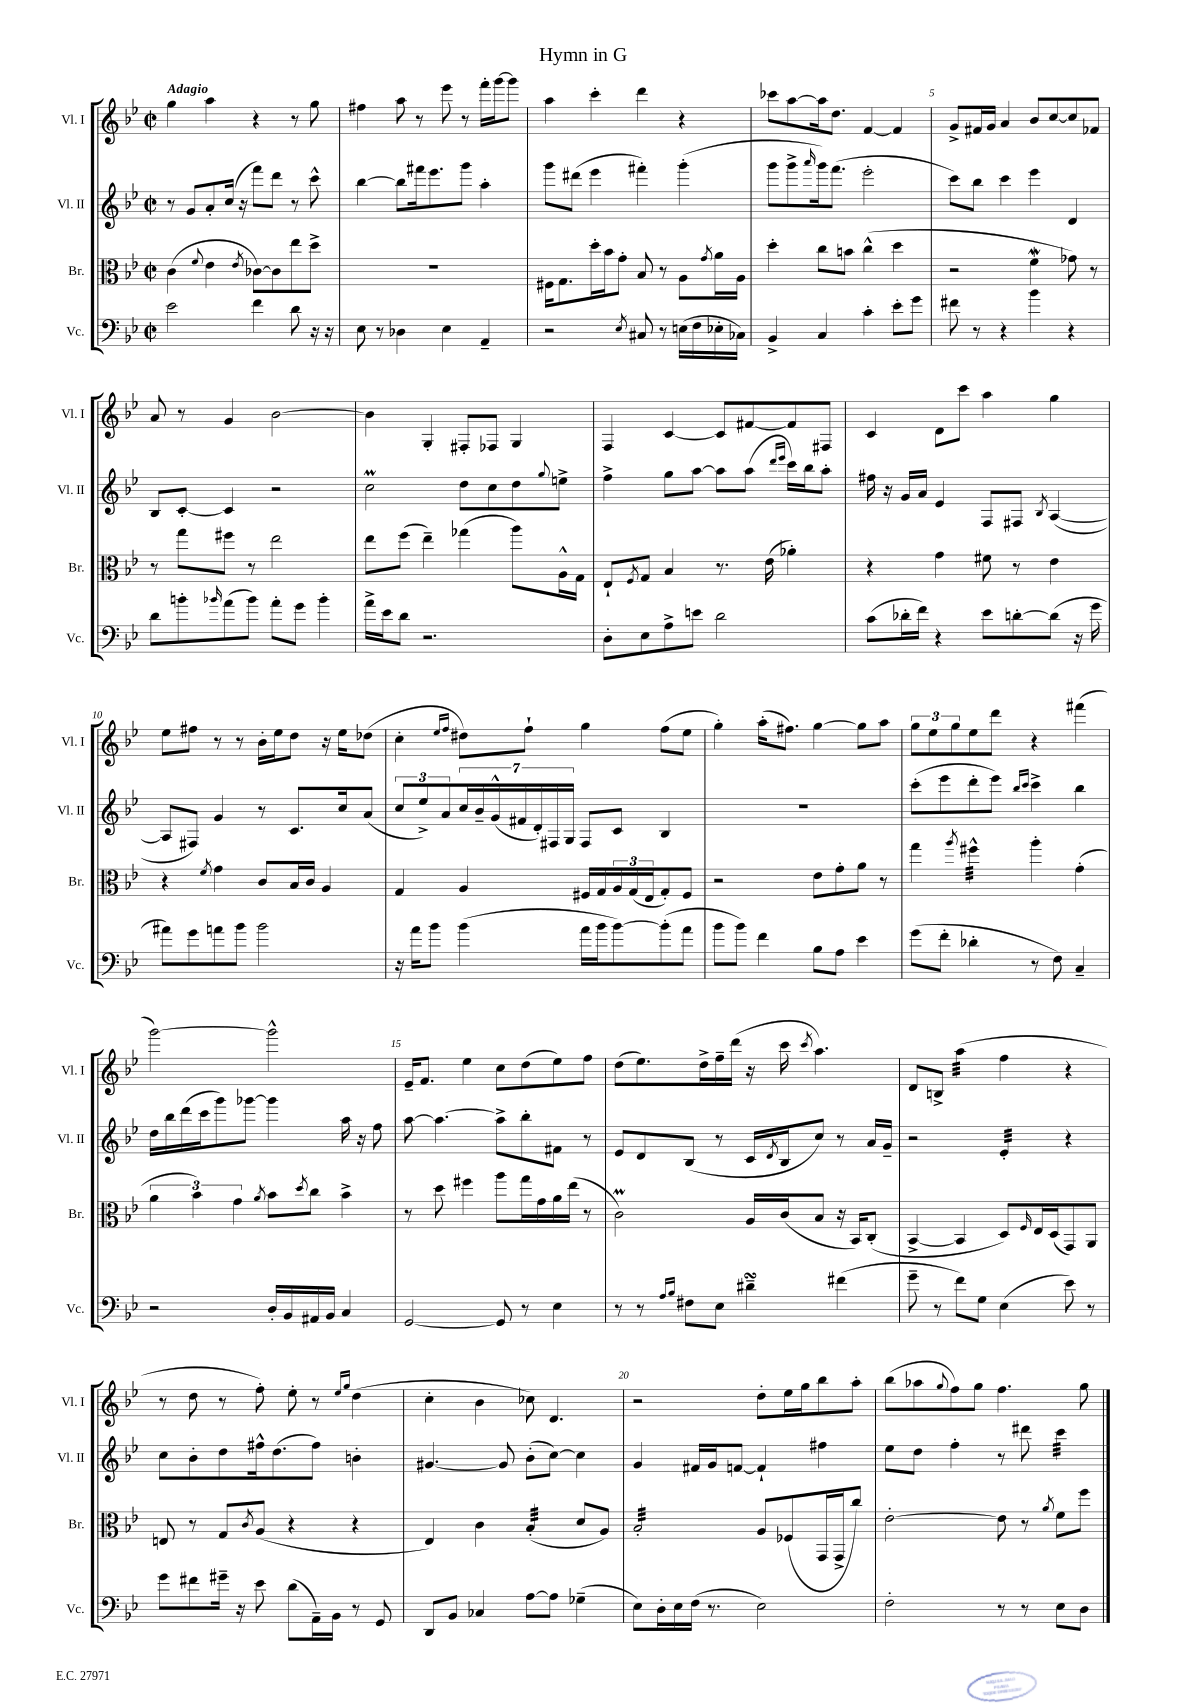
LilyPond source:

\header { title = "Hymn in G" }
<<
\new StaffGroup <<
\new Staff = "s0" \with { instrumentName = "Vl. I" shortInstrumentName = "Vl. I" } {
    \clef treble \key bes \major \defaultTimeSignature \time 2/2 \tempo "Adagio"
    g''4 a''4 r4 r8 g''8 |
    fis''4 a''8 r8 ees'''8 r8 f'''16-. g'''16~ g'''8 |
    a''4 c'''4-. d'''4 r4 |
    ces'''8 a''8~ a''16 d''8. f'4~ f'4 |
    g'8-> fis'16 g'16 a'4 bes'8 c''8~ c''8 fes'8 |
    a'8 r8 g'4 bes'2~ |
    bes'4 g4-. fis8-. fes8 g4 |
    f4 c'4~ c'8 fis'8~ fis'8 fis8 |
    c'4 d'8 c'''8 a''4 g''4 |
    ees''8 fis''8 r8 r8 bes'16-. ees''16 d''8 r16 ees''16 des''8( |
    c''4-. \grace { ees''16 f''16 } dis''8) f''8-! g''4 f''8( ees''8 |
    g''4-.) a''16-.( fis''8.) g''4~ g''8 a''8 |
    \tuplet 3/2 { g''8 ees''8 g''8 } ees''8 d'''8 r4 fis'''4( |
    g'''2~) g'''2-^ |
    ees'16-- f'8. ees''4 c''8 d''8( ees''8) f''8 |
    d''8( ees''8.) d''16-> f''16-- d'''16( r16 c'''16 \acciaccatura { c'''8 } a''4.) |
    d'8 b8-> a''4:32( f''4 r4 |
    r8 d''8 r8 f''8-.) ees''8-. r8 \grace { ees''16 g''16 } d''4( |
    c''4-. bes'4 ces''8) d'4. |
    r2 d''8-. ees''16 g''16 bes''8 a''8-. |
    bes''8( aes''8 \appoggiatura { g''8 } f''8) g''8 f''4. g''8 \bar "|." |
}
\new Staff = "s1" \with { instrumentName = "Vl. II" shortInstrumentName = "Vl. II" } {
    \clef treble \key bes \major \defaultTimeSignature \time 2/2
    r8 g'8 a'8-. c''16( r16 f'''8) d'''8 r8 c'''8-^ |
    bes''4~ bes''8 fis'''16 ees'''8. g'''8 a''4-. |
    g'''8 dis'''8( ees'''4 fis'''4-.) g'''4-.( |
    g'''8 g'''8-> \grace { a'''16 } g'''16) f'''8.( ees'''2-. |
    c'''8) bes''8 c'''4 ees'''4 d'4 |
    bes8 c'8~-. c'4 r2 |
    c''2\prall d''8 c''8 d''8 \appoggiatura { g''8 } e''8-> |
    f''4-> g''8 a''8~ a''8 a''8( \grace { d'''16 ees'''16 } c'''16) bes''16 a''8-. |
    fis''16 r16 g'16 a'16 ees'4 f8 fis8 \acciaccatura { bes8 } a4~( |
    a8 fis8) g'4 r8 c'8. c''16 a'8( |
    \tuplet 3/2 { c''8 ees''8->) a'8 } \tuplet 7/4 { c''16 bes'16-- g'16-^( fis'16 d'16-.) fis16 g16 } fis8 c'8 bes4 |
    R1 |
    c'''8-.( ees'''8 d'''8-. ees'''8) \grace { bes''16 c'''16 } c'''4-> bes''4 |
    d''16 bes''16 d'''16( c'''16 g'''8) ges'''8~ ges'''4 a''16 r16 f''8 |
    a''8~ a''4.~ a''8-> bes''8-. fis'8 r8 |
    ees'8 d'8 bes8( r8 c'16 \acciaccatura { d'8 } bes16 c''8) r8 a'16 g'16-- |
    r2 ees'4:32-. r4 |
    c''8 bes'8-. d''8 fis''16-^ d''8.( fis''8) b'4-. |
    gis'4.~ gis'8 bes'8-.( c''8~) c''4 |
    g'4 fis'16 g'16 f'8~ f'4-! fis''4 |
    ees''8 d''8 f''4-. r8 dis'''8 c'''4:32 \bar "|." |
}
\new Staff = "s2" \with { instrumentName = "Br." shortInstrumentName = "Br." } {
    \clef alto \key bes \major \defaultTimeSignature \time 2/2
    c'4( \appoggiatura { f'8 } ees'4 \acciaccatura { ees'8 } ces'8~) ces'8 ees''8 d''8-> |
    R1 |
    fis16 g8. d''16-. bes'16 g'8-. bes8 r8 a8 \acciaccatura { g'8 } a'16 a16 |
    d''4-. c''8 b'8 c''4-^( d''4 |
    r2 f'4\mordent ges'8) r8 |
    r8 g''8 fis''8 r8 ees''2 |
    ees''8 f''8( ees''4--) ges''4( a''8) a16-^ g16 |
    ees8-! \acciaccatura { f8 } g8 bes4 r8. ees'16( aes'4-.) |
    r4 g'4 fis'8 r8 ees'4 |
    r4 \acciaccatura { f'8 } g'4 c'8 bes16 c'16 a4 |
    g4 a4 fis16 g16 \tuplet 3/2 { a16 g16( ees16 } g8-.) fis8 |
    r2 ees'8 g'8-. a'8 r8 |
    g''4 \acciaccatura { a''8 } fis''4:32-^ a''4-. g'4-.( |
    \tuplet 3/2 { a'4 bes'4) g'4 } \acciaccatura { a'8 } bes'8 \acciaccatura { d''8 } c''8 bes'4-> |
    r8 d''8 fis''4 a''8 g''16 g'16 a'16 ees''16( r8 |
    c'2\prall) a16 c'16( bes8 r16 bes,16) c8-.( |
    bes,4~-> bes,4 d8) \grace { f16 } ees16 d16( g,8) a,8 |
    e8 r8 g8 \acciaccatura { c'8 } a8( r4 r4 |
    ees4) c'4 bes4:32-.( d'8 a8) |
    bes2:32-. a8 fes8( g,16 g,16-> c''8) |
    ees'2~-. ees'8 r8 \acciaccatura { a'8 } f'8 f''8 \bar "|." |
}
\new Staff = "s3" \with { instrumentName = "Vc." shortInstrumentName = "Vc." } {
    \clef bass \key bes \major \defaultTimeSignature \time 2/2
    ees'2 f'4 d'8 r16 r16 |
    ees8 r8 des4 ees4 a,4-- |
    r2 \acciaccatura { ees8 } cis8 r8 e16( f16 ees16-. ces16) |
    bes,4-> c4 c'4-. ees'8-. g'8 |
    fis'8 r8 r4 bes'4 r4 |
    d'8 b'8-. \grace { bes'16 } a'8( bes'8) a'8-. g'8 bes'4-. |
    a'16-> ees'16 d'8 r2. |
    d8-. ees8 a8-> e'8 d'2 |
    c'8( des'16-. f'16) r4 ees'8 d'8~-. d'8( r16 g'16 |
    ais'8) g'8 a'8 bes'8 bes'2 |
    r16 a'16 bes'8 bes'4( a'16 bes'16 bes'8~) bes'8-.( a'8 |
    bes'8 bes'8) f'4 bes8 a8 ees'4 |
    g'8( f'8-. des'4-. r8 f8) c4-- |
    r2 d16-. bes,16 ais,16 bes,16 c4 |
    g,2~ g,8 r8 ees4 |
    r8 r8 \grace { a16 bes16 } fis8 ees8 dis'4--\turn fis'4( |
    g'8-- r8 f'8) g8 ees4( ees'8) r8 |
    g'8 fis'8 gis'16-- r16 ees'8 d'8( a,16--) bes,16 r8 g,8 |
    d,8 bes,8 ces4 a8~ a8 ges4--( |
    ees8) d16-. ees16 f16( r8. ees2) |
    f2-. r8 r8 ees8 d8 \bar "|." |
}
>>
>>
\layout { \context { \Score \override BarNumber.break-visibility = ##(#f #t #t) barNumberVisibility = #(every-nth-bar-number-visible 5) } }
